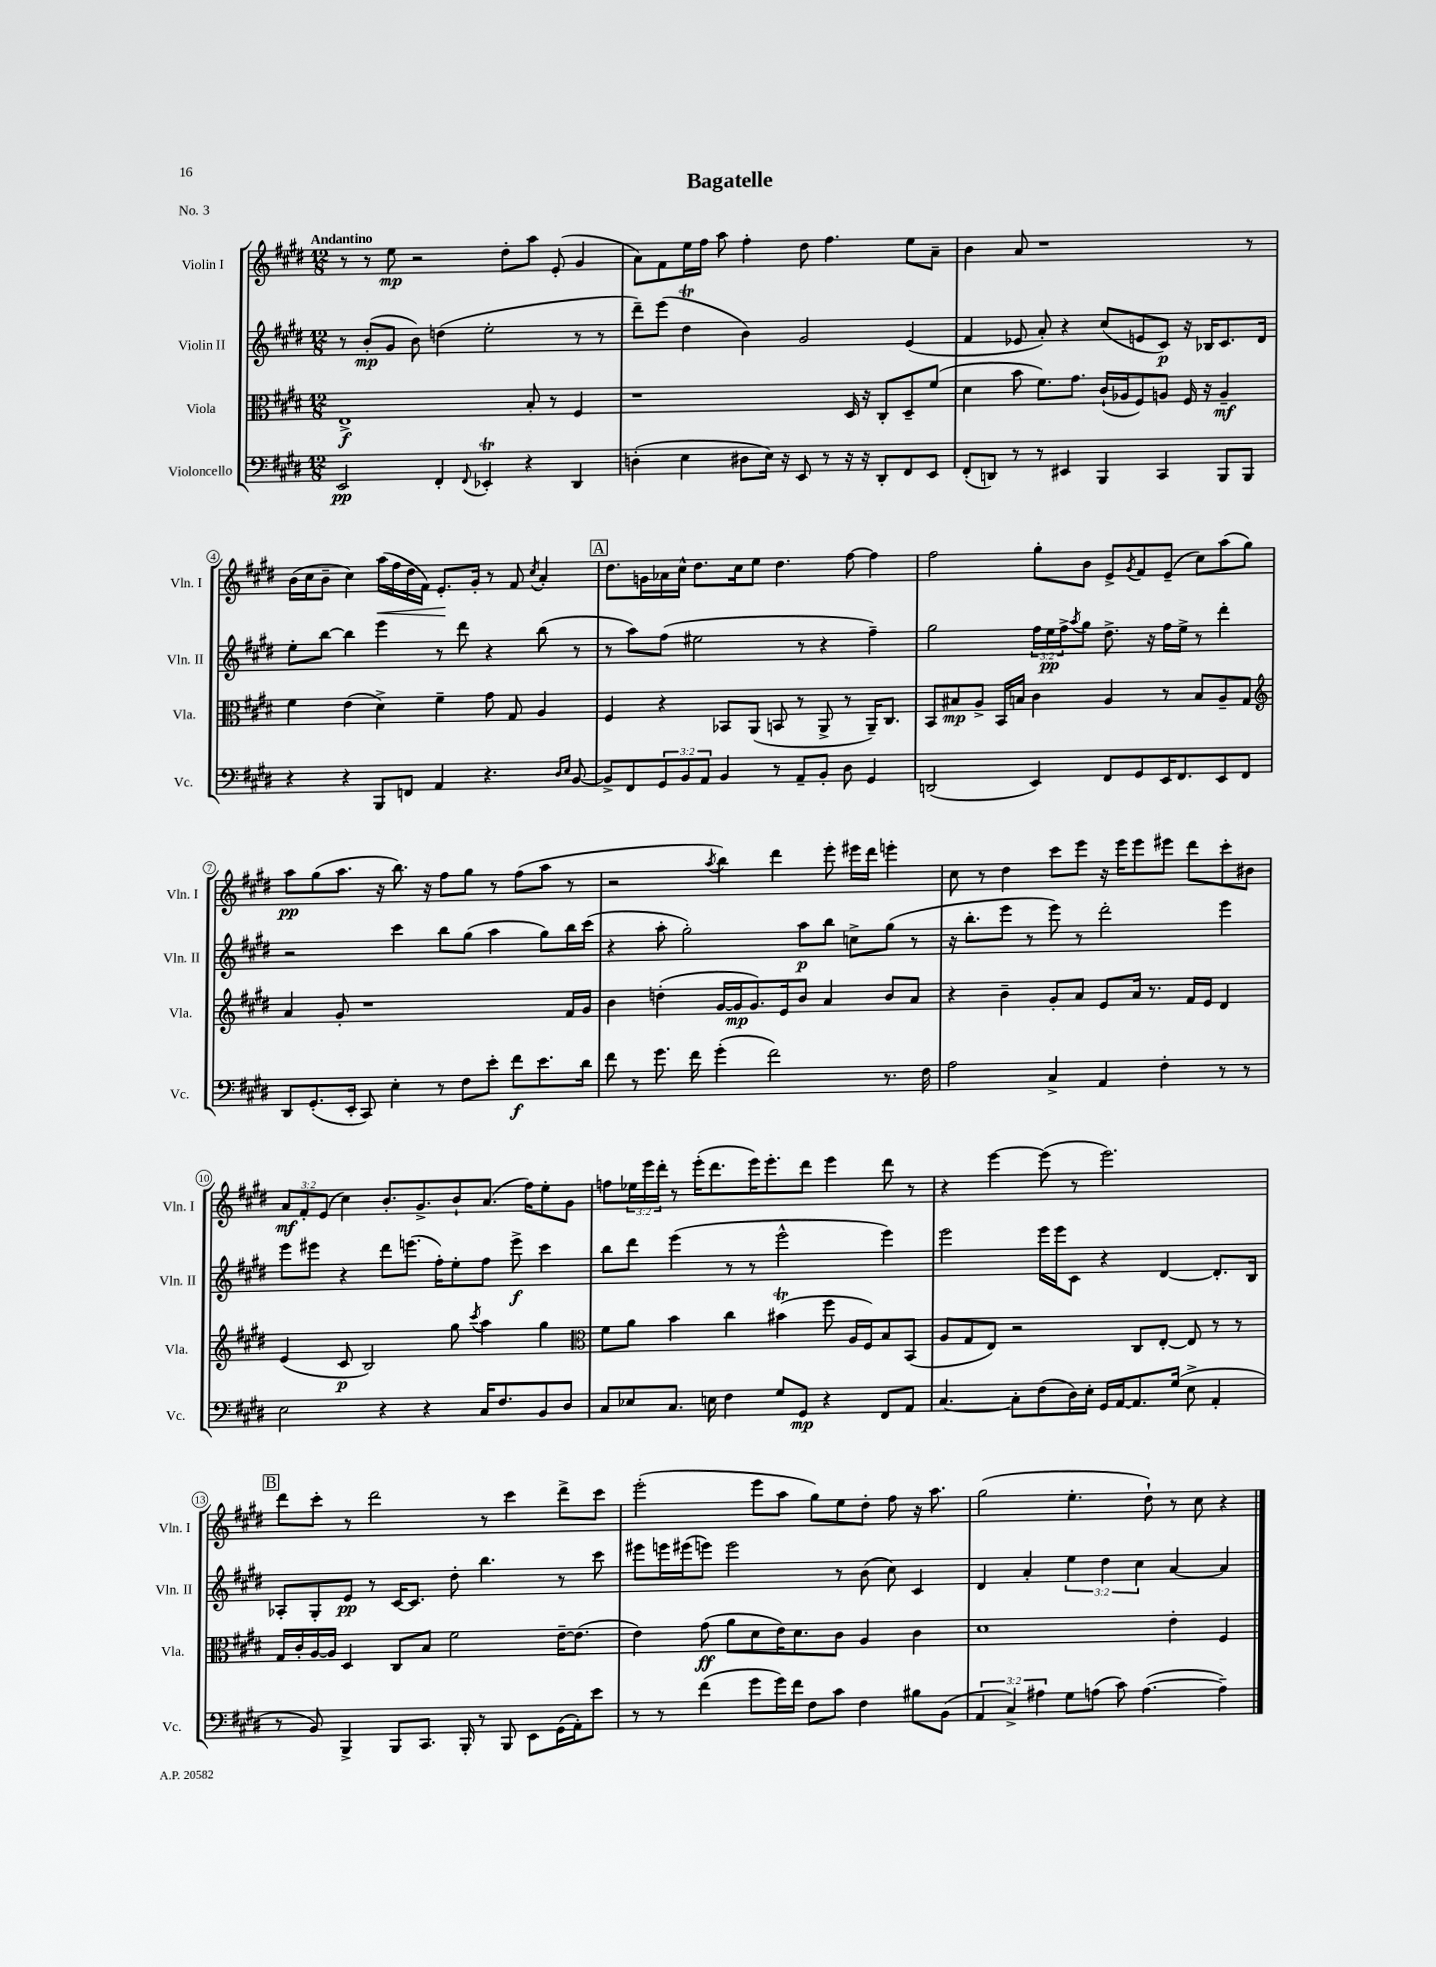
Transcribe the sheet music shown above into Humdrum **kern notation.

**kern	**dynam	**kern	**dynam	**kern	**dynam	**kern	**dynam
*part4	*part4	*part3	*part3	*part2	*part2	*part1	*part1
*staff4	*staff4	*staff3	*staff3	*staff2	*staff2	*staff1	*staff1
*I"Violoncello	*	*I"Viola	*	*I"Violin II	*	*I"Violin I	*
*I'Vc.	*	*I'Vla.	*	*I'Vln. II	*	*I'Vln. I	*
*clefF4	*	*clefC3	*	*clefG2	*	*clefG2	*
*k[f#c#g#d#]	*	*k[f#c#g#d#]	*	*k[f#c#g#d#]	*	*k[f#c#g#d#]	*
*M12/8	*	*M12/8	*	*M12/8	*	*M12/8	*
=1	=1	=1	=1	=1	=1	=1	=1
!	!	!	!	!	!	!LO:TX:a:B:t=Andantino	!
2EE/	pp	1E^	f	8r	.	8r	.
.	.	.	.	(8b'/L	mp	8r	.
.	.	.	.	8g#/J	.	8ee\	mp
.	.	.	.	8b\)	.	2r	.
4FF#'/	.	.	.	(4ddn\	.	.	.
8qqFF#/	.	.	.	.	.	.	.
4EE-XT'/	.	.	.	2ee'\	.	.	.
.	.	.	.	.	.	8dd#'\L	.
4r	.	8B'/	.	.	.	8aa\J	.
.	.	8r	.	.	.	(8e'/	.
4DD#/	.	4F#/	.	8r	.	4g#/	.
.	.	.	.	8r	.	.	.
=2	=2	=2	=2	=2	=2	=2	=2
(4Dn'\	.	1r	.	8ddd#~\L)	.	8a\L)	.
.	.	.	.	(8eee\J	.	8f#\	.
4E\	.	.	.	4dd#t\	.	16ee\L	.
.	.	.	.	.	.	16ff#\JJ	.
.	.	.	.	.	.	8aa\	.
8D#X\L	.	.	.	4b\)	.	4ff#'\	.
16E\Jk)	.	.	.	.	.	.	.
16r	.	.	.	.	.	.	.
8EE/	.	.	.	2g#/	.	8dd#\	.
8r	.	.	.	.	.	4.ff#\	.
16r	.	16D#/	.	.	.	.	.
16r	.	16r	.	.	.	.	.
8DD#'/L	.	8C#'/L	.	.	.	.	.
8FF#/	.	8D#~/	.	(4e/	.	8ee\L	.
8EE/J	.	(8f#/J	.	.	.	8a~\J	.
=3	=3	=3	=3	=3	=3	=3	=3
(8FF#'/L	.	4d#\	.	4f#/	.	4b\	.
8DDn/J)	.	.	.	.	.	.	.
8r	.	8b\	.	8e-X/	.	8a/	.
8r	.	8.f#\L)	.	8a'/)	.	1r	.
4EE#X/	.	.	.	4r	.	.	.
.	.	8.g#\J	.	.	.	.	.
4BBB/	.	(16c#`/LL	.	(8cc#/L	.	.	.
.	.	16A-X/J	.	.	.	.	.
.	.	8F#/)	.	8en/	.	.	.
4CC#/	.	8An/J	.	8c#/J)	p	.	.
.	.	16F#/	.	16r	.	.	.
.	.	16r	.	16B-X/KL	.	.	.
8BBB/L	.	4A~/	mf	8.c#/	.	.	.
8BBB/J	.	.	.	.	.	8r	.
.	.	.	.	16d#/Jk	.	.	.
!!LO:LB:g=z
=4	=4	=4	=4	=4	=4	=4	=4
4r	.	4f#\	.	8ee'\L	.	(16b\LL	.
.	.	.	.	.	.	16cc#\J	.
.	.	.	.	[8bb\J	.	8b~\J	.
4r	.	(4e\	.	4bb\]	.	4cc#\)	.
!	!	!	!	!	!	!	!LO:HP:b
8BBB/L	.	4d#^\)	.	4eee\	.	(16aa\LL	<
.	.	.	.	.	.	16ff#\	.
8FFn/J	.	.	.	.	.	16dd#\	.
.	.	.	.	.	.	16f#\JJ)	.
4AA/	.	4f#~\	.	8r	.	8.e'/L	.
.	.	.	.	8ddd#\	.	.	.
.	.	.	.	.	.	16g#'/Jk	[
4.r	.	8g#\	.	4r	.	8r	.
.	.	8G#/	.	.	.	8f#/	.
.	.	.	.	.	.	8qcc#/	.
.	.	4A/	.	(8bb\	.	4a'/	.
16qqD#/LL	.	.	.	.	.	.	.
16qqE/JJ	.	.	.	.	.	.	.
[8BB/	.	.	.	8r	.	.	.
!!LO:REH:place=s1:t=A
=5	=5	=5	=5	=5	=5	=5	=5
8BB^/L]	.	4F#/	.	8r	.	8.dd#\L	.
8FF#/	.	.	.	8aa\L)	.	.	.
.	.	.	.	.	.	16gn\L	.
12GG#/	.	4r	.	(8ff#\J	.	16a-X\	.
.	.	.	.	.	.	16cc#^^\JJ	.
12BB/	.	.	.	.	.	.	.
.	.	.	.	2ee#X\	.	8.dd#\L	.
12AA/J	.	.	.	.	.	.	.
4BB/	.	8BB-X/L	.	.	.	.	.
.	.	.	.	.	.	16cc#\k	.
.	.	(8AA/J	.	.	.	8ee\J	.
8r	.	8BBn/	.	.	.	4.dd#\	.
8AA~/L	.	8r	.	8r	.	.	.
8BB'/J	.	8AA^/	.	4r	.	.	.
8D#\	.	8r	.	.	.	[8ff#\	.
4GG#/	.	16AA~/KL)	.	4ff#~\)	.	4ff#\]	.
.	.	8.C#/J	.	.	.	.	.
=6	=6	=6	=6	=6	=6	=6	=6
(2DDn/	.	8BB/L	.	2gg#\	.	2ff#\	.
.	.	8B#X/	mp	.	.	.	.
.	.	8A^/J	.	.	.	.	.
.	.	16BB/LL	.	.	.	.	.
.	.	16Bn/JJ	.	.	.	.	.
4EE/)	.	4c#\	.	24ff#\LL	.	8gg#'\L	.
.	.	.	.	24ee\	pp	.	.
.	.	.	.	24ff#^\J	.	.	.
.	.	.	.	8qaa/	.	.	.
.	.	.	.	8gg#\J	.	8b\J	.
8FF#/L	.	4A/	.	8.dd#^\	.	8e^/L	.
.	.	.	.	.	.	8qg#/	.
8GG#/	.	.	.	.	.	8f#/	.
.	.	.	.	16r	.	.	.
16EE/K	.	8r	.	16ff#\LL	.	(8e~/J	.
8.FF#/	.	.	.	16ee^\JJ	.	.	.
.	.	8B/L	.	8r	.	8cc#\L)	.
8EE/	.	8A~/	.	4ddd#'\	.	(8aa\	.
8FF#/J	.	8G#/J	.	.	.	8gg#\J)	.
!!LO:LB:g=z
=7	=7	=7	=7	=7	=7	=7	=7
*	*	*clefG2	*	*	*	*	*
8DD#/L	.	4a/	.	2r	.	8aa\L	pp
(8.GG#'/	.	.	.	.	.	(8gg#\	.
.	.	8g#'/	.	.	.	8.aa\J	.
16EE'/Jk	.	.	.	.	.	.	.
8CC#/)	.	1r	.	.	.	.	.
.	.	.	.	.	.	16r	.
4E'\	.	.	.	4ccc#\	.	8.bb\)	.
.	.	.	.	.	.	16r	.
8r	.	.	.	8bb\L	.	8ff#\L	.
8F#\L	.	.	.	(8gg#\J	.	8gg#\J	.
8e'\J	.	.	.	4aa\	.	8r	.
8f#\L	f	.	.	.	.	(8ff#\L	.
8.e\	.	.	.	8gg#\L)	.	8aa\J	.
.	.	16f#/LL	.	16bb\L	.	8r	.
16d#\Jk	.	16g#/JJ	.	(16ccc#\JJ	.	.	.
=8	=8	=8	=8	=8	=8	=8	=8
8f#\	.	4b\	.	4r	.	2r	.
8r	.	.	.	.	.	.	.
8.g#\	.	(4ddn'\	.	8aa'\	.	.	.
.	.	.	.	2gg#'\)	.	.	.
16f#\	.	.	.	.	.	.	.
.	.	.	.	.	.	8qaa/	.
(4g#'\	.	[16g#/LL	.	.	.	4bb\)	.
.	.	16g#/J]	mp	.	.	.	.
.	.	8.g#/)	.	.	.	.	.
2f#\)	.	.	.	.	.	4ddd#\	.
.	.	16e/k	.	.	.	.	.
.	.	8b/J	.	8aa\L	p	.	.
.	.	4a/	.	8bb\J	.	8eee'\	.
.	.	.	.	8ccn^\L	.	16eee#X\LL	.
.	.	.	.	.	.	16ddd#\JJ	.
8.r	.	8b/L	.	(8gg#\J	.	4eeen'\	.
.	.	8a/J	.	8r	.	.	.
16F#\	.	.	.	.	.	.	.
=9	=9	=9	=9	=9	=9	=9	=9
2A\	.	4r	.	16r	.	8cc#\	.
.	.	.	.	8.bb'\L	.	.	.
.	.	.	.	.	.	8r	.
.	.	4b~\	.	8eee\J	.	4dd#\	.
.	.	.	.	8r	.	.	.
4C#^/	.	8g#'/L	.	8eee\)	.	8ccc#\L	.
.	.	8a/J	.	8r	.	8eee\J	.
4AA/	.	8e/L	.	2ddd#'\	.	16r	.
.	.	.	.	.	.	16eee\KL	.
.	.	16a/Jk	.	.	.	8eee\	.
.	.	8.r	.	.	.	.	.
4F#'\	.	.	.	.	.	8eee#X\J	.
.	.	16f#/LL	.	.	.	8ddd#\L	.
.	.	16e/JJ	.	.	.	.	.
8r	.	4d#/	.	4eee\	.	8ccc#'\	.
8r	.	.	.	.	.	8b#X\J	.
!!LO:LB:g=z
=10	=10	=10	=10	=10	=10	=10	=10
2E\	.	(4e/	.	8eee\L	.	12a/L	mf
.	.	.	.	.	.	12f#'/	.
.	.	.	.	8eee#X\J	.	.	.
.	.	.	.	.	.	(12e/J	.
.	.	8c#/	p	4r	.	4cc#\)	.
.	.	2B/)	.	.	.	.	.
4r	.	.	.	8ddd#\L	.	8.b'/L	.
.	.	.	.	(8.eeen\J	.	.	.
.	.	.	.	.	.	8.g#^/	.
4r	.	.	.	.	.	.	.
.	.	.	.	16ff#'\KL)	.	.	.
.	.	8gg#\	.	8ee'\	.	8b`/	.
.	.	8qccc#/	.	.	.	.	.
16C#/KL	.	4aa\	.	8ff#\J	.	(8.a/J	.
8.F#/	.	.	.	.	.	.	.
.	.	.	.	8eee^\	f	.	.
.	.	.	.	.	.	16ff#\KL)	.
8BB/	.	4gg#\	.	4ccc#\	.	8ee'\	.
8D#/J	.	.	.	.	.	8g#\J	.
=11	=11	=11	=11	=11	=11	=11	=11
*	*	*clefC3	*	*	*	*	*
8C#/L	.	8f#\L	.	8bb\L	.	8ffn\L	.
8E-X/	.	8a\J	.	8ddd#\J	.	24ee-X\L	.
.	.	.	.	.	.	24eee\	.
.	.	.	.	.	.	24ddd#'\JJ	.
8.C#/J	.	4b\	.	(4eee\	.	8r	.
.	.	.	.	.	.	(16eee'\KL	.
16En\	.	.	.	.	.	8.ddd#\	.
4F#\	.	4cc#\	.	8r	.	.	.
.	.	.	.	8r	.	16eee\K)	.
.	.	.	.	.	.	8.eee'\	.
8G#/L	.	(4b#Xt\	.	2eee^^\	.	.	.
8GG#/J	mp	.	.	.	.	8ddd#\J	.
4r	.	8ff#\	.	.	.	4eee\	.
.	.	16A/LL	.	.	.	.	.
.	.	16F#/J)	.	.	.	.	.
8FF#/L	.	8B/	.	4eee\)	.	8ddd#\	.
8AA/J	.	(8BB/J	.	.	.	8r	.
=12	=12	=12	=12	=12	=12	=12	=12
[4.C#/	.	8A/L	.	2eee\	.	4r	.
.	.	8G#/	.	.	.	.	.
.	.	8E/J)	.	.	.	[4eee\	.
8C#'\L]	.	2r	.	.	.	.	.
(8F#\	.	.	.	16eee\LL	.	(8eee\]	.
.	.	.	.	16eee\J	.	.	.
16D#\L)	.	.	.	8c#\J	.	8r	.
16E'\JJ	.	.	.	.	.	.	.
16GG#/LL	.	.	.	4r	.	2.eee\)	.
[16AA/J	.	.	.	.	.	.	.
8.AA/]	.	8C#/L	.	.	.	.	.
.	.	[8E'/J	.	[4d#/	.	.	.
(16G#/Jk	.	.	.	.	.	.	.
8E^\	.	8E/]	.	.	.	.	.
4AA'/	.	8r	.	8.d#'/L]	.	.	.
.	.	8r	.	.	.	.	.
.	.	.	.	16B/Jk	.	.	.
!!LO:LB:g=z
!!LO:REH:place=s1:t=B
=13	=13	=13	=13	=13	=13	=13	=13
8r	.	16G#/LL	.	8A-X'/L	.	8ddd#\L	.
.	.	16c#'/	.	.	.	.	.
8BB/)	.	[16A/	.	8G#'/	.	8ccc#'\J	.
.	.	16A/JJ]	.	.	.	.	.
4BBB^/	.	4D#/	.	8e/J	pp	8r	.
.	.	.	.	8r	.	2ddd#\	.
8BBB/L	.	8C#/L	.	[16c#/KL	.	.	.
.	.	.	.	8.c#/J]	.	.	.
8.CC#/J	.	8B/J	.	.	.	.	.
.	.	2f#\	.	8dd#'\	.	.	.
16BBB'/	.	.	.	.	.	.	.
8r	.	.	.	4.bb\	.	8r	.
8BBB/	.	.	.	.	.	4ccc#\	.
8EE\L	.	.	.	.	.	.	.
(16GG#\L	.	[16e~\KL	.	8r	.	8ddd#^\L	.
16AA'\J)	.	(8.e\J]	.	.	.	.	.
8e\J	.	.	.	8ccc#\	.	8ccc#\J	.
=14	=14	=14	=14	=14	=14	=14	=14
8r	.	4e\)	.	8eee#X\L	.	(2eee'\	.
8r	.	.	.	16eeen\L	.	.	.
.	.	.	.	(16eee#X\J	.	.	.
(4f#\	.	(8g#\	ff	8eeen\J)	.	.	.
.	.	8a\L	.	2eee\	.	.	.
8g#\L	.	8d#\	.	.	.	8eee\L	.
16g#\L)	.	16e\K)	.	.	.	8aa\J	.
16f#\JJ	.	8.d#\	.	.	.	.	.
8F#\L	.	.	.	.	.	8gg#\L)	.
8c#\J	.	8c#\J	.	8r	.	8ee\	.
4F#\	.	4A/	.	(8b\	.	8dd#'\J	.
.	.	.	.	8cc#\)	.	8ff#\	.
8B#X\L	.	4c#\	.	4c#/	.	16r	.
.	.	.	.	.	.	8.aa\	.
(8BB\J	.	.	.	.	.	.	.
=15	=15	=15	=15	=15	=15	=15	=15
6AA/	.	1d#	.	4d#/	.	(2gg#\	.
6C#^/)	.	.	.	.	.	.	.
.	.	.	.	4a'/	.	.	.
6A#X\	.	.	.	.	.	.	.
8G#\L	.	.	.	6ee\	.	4.ee'\	.
(8An\J	.	.	.	.	.	.	.
.	.	.	.	6dd#\	.	.	.
8c#\)	.	.	.	.	.	.	.
.	.	.	.	6cc#\	.	.	.
([4.A\	.	.	.	.	.	8dd#`\)	.
.	.	4e'\	.	[4a/	.	8r	.
.	.	.	.	.	.	8cc#\	.
4A~\])	.	4F#/	.	4a/]	.	4r	.
==	==	==	==	==	==	==	==
*-	*-	*-	*-	*-	*-	*-	*-
